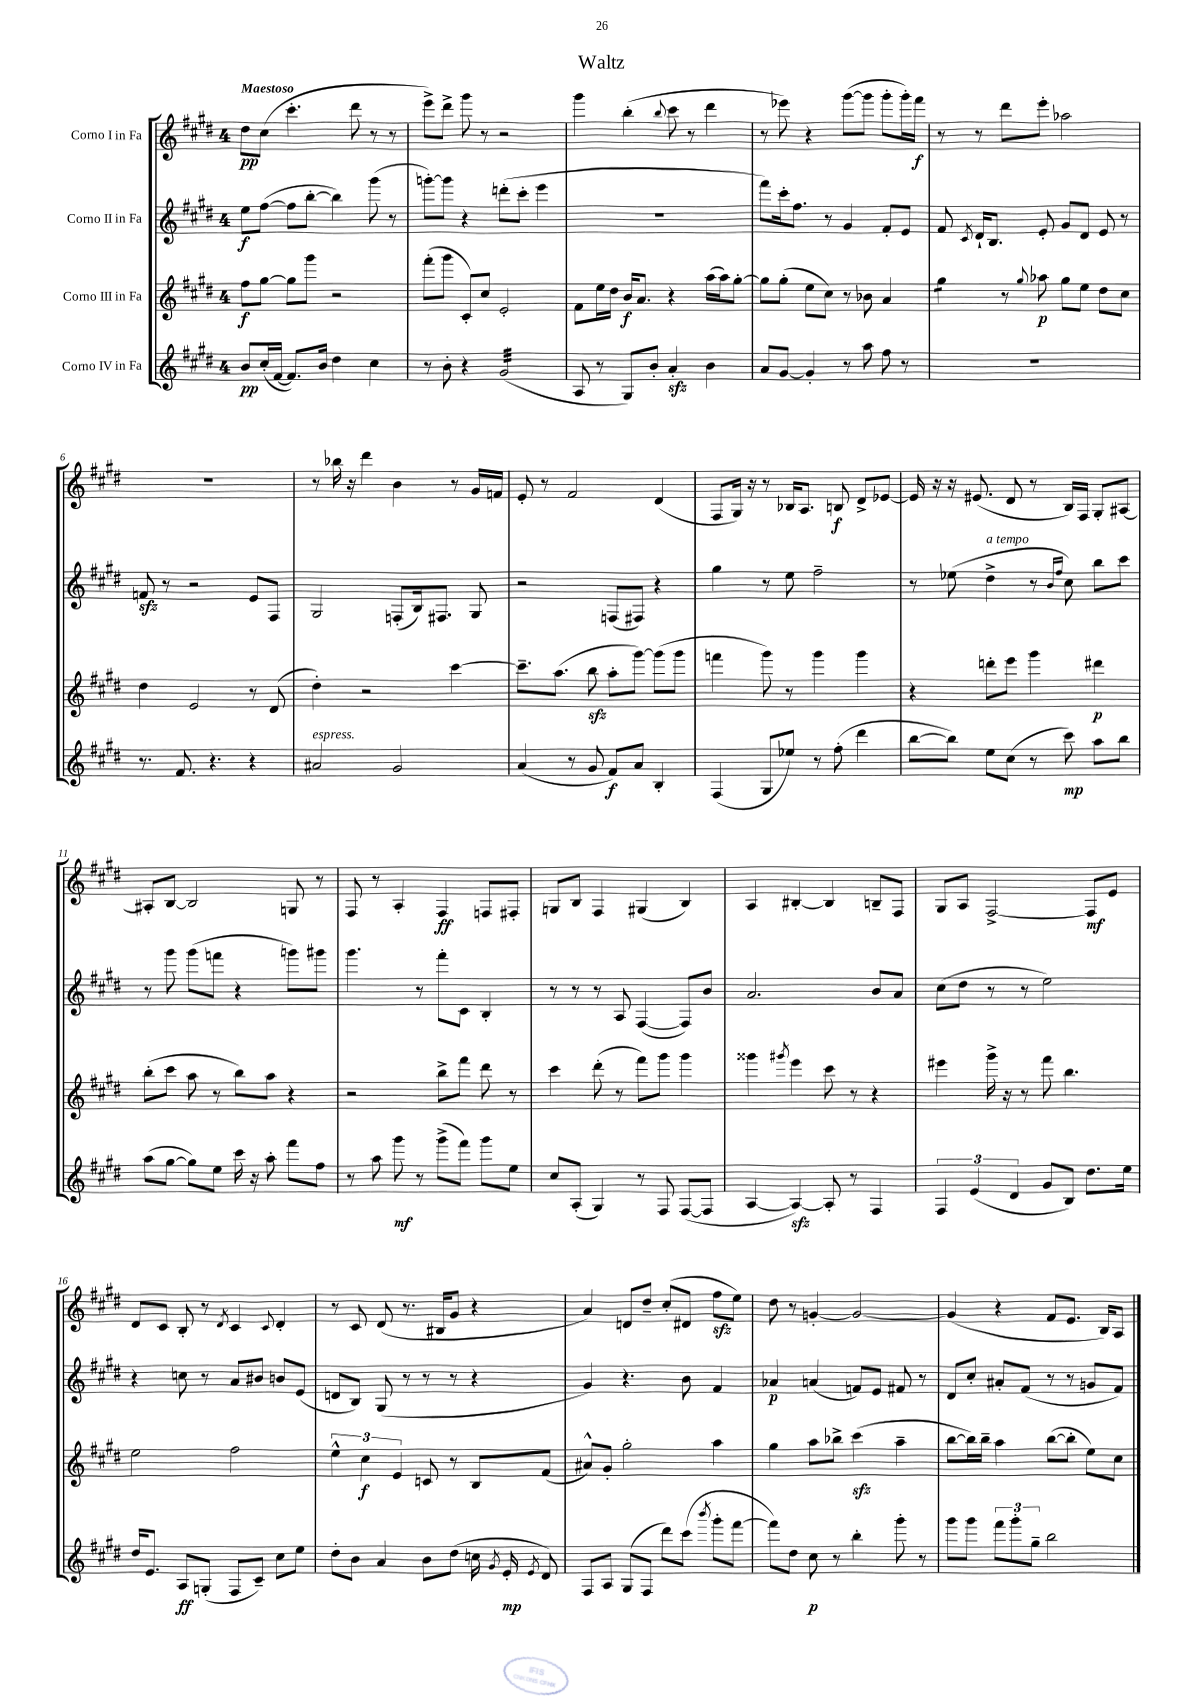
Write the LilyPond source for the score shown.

\header { title = "Waltz" }
<<
\new StaffGroup <<
\new Staff = "s0" \with { instrumentName = "Corno I in Fa" } {
    \clef treble \key e \major \once \override Staff.TimeSignature.style = #'single-digit \time 4/4 \tempo "Maestoso"
    \autoBeamOff dis''8[\pp cis''8]( cis'''4.-. dis'''8 r8 r8 |
    e'''8[->) dis'''8]-> gis'''8 r8 r2 |
    gis'''4 b''4-.( \appoggiatura { b''8 } cis'''8 r8 dis'''4 |
    r8 ees'''8) r4 gis'''8[~( gis'''8] gis'''8[-. gis'''16-.) fis'''16]\f |
    r8 r8 dis'''8[ e'''8]-. aes''2 |
    R1 |
    r8 bes''16 r16 dis'''4 b'4 r8 gis'16[ f'16] |
    e'8-. r8 fis'2 dis'4( |
    fis8[ gis16]) r16 r8 bes16[ a8.] b8\f dis'8[-> ees'8]~ |
    ees'16 r16 r16 eis'8.( dis'8 r8 b16[) fis16] gis8[-. ais8]~ |
    ais8[-. b8]~ b2 g8 r8 |
    fis8 r8 a4-. fis4\ff f8[ fis8]-. |
    g8[ b8] fis4 gis4( b4) |
    a4 bis4~-. bis4 b8[-- fis8] |
    gis8[ a8] fis2~-> fis8[\mf e'8] |
    dis'8[ cis'8] b8-. r8 \acciaccatura { dis'8 } cis'4 \appoggiatura { cis'8 } dis'4-. |
    r8 cis'8 dis'8( r8. bis16[ gis'8] r4 |
    a'4) d'8[ dis''8]-- cis''8[-.( dis'8] fis''8[\sfz e''8]) |
    dis''8 r8 g'4~-. g'2~ |
    g'4( r4 fis'8[ e'8.] b16[) a8] \bar "|." |
}
\new Staff = "s1" \with { instrumentName = "Corno II in Fa" } {
    \clef treble \key e \major \once \override Staff.TimeSignature.style = #'single-digit \time 4/4
    \autoBeamOff e''8[\f fis''8]~( fis''8[ b''8]~-. b''4) gis'''8( r8 |
    g'''8[~-.) g'''8] r4 d'''8[-.( cis'''8]-. e'''4 |
    R1 |
    fis'''8[) cis'''16-. fis''8.] r8 gis'4 fis'8[-. e'8] |
    fis'8 \acciaccatura { cis'8 } dis'16[-! b8.] e'8-. gis'8[ dis'8] e'8 r8 |
    f'8\sfz r8 r2 e'8[ fis8] |
    gis2 f8[-.( b16) fis8.] gis8 |
    r2 f8[( fis8]) r4 |
    gis''4 r8 e''8 fis''2-- |
    r8 ees''8( dis''4->^\markup { \italic "a tempo" } r8 \grace { b'16[ fis''16] } cis''8) b''8[ cis'''8] |
    r8 gis'''8 gis'''8[( f'''8] r4 g'''8[) gis'''8] |
    gis'''4. r8 fis'''8[-. cis'8] b4-. |
    r8 r8 r8 a8 fis4~( fis8[) b'8] |
    a'2. b'8[ a'8] |
    cis''8[( dis''8] r8 r8 e''2) |
    r4 c''8 r8 a'8[ bis'8] b'8[ e'8]( |
    d'8[ b8]) gis8( r8 r8 r8 r4 |
    gis'4) r4. b'8 fis'4 |
    aes'4\p a'4( f'8[) e'8] fis'8 r8 |
    dis'8[ cis''8]-. ais'8[-. fis'8]( r8 r8 g'8[ fis'8]) \bar "|." |
}
\new Staff = "s2" \with { instrumentName = "Corno III in Fa" } {
    \clef treble \key e \major \once \override Staff.TimeSignature.style = #'single-digit \time 4/4
    \autoBeamOff fis''8[\f gis''8]~ gis''8[ gis'''8] r2 |
    fis'''8[-.( gis'''8] cis'8[-.) cis''8] e'2-. |
    fis'8[ e''16 dis''16] b'16[\f a'8.] r4 a''16[( a''16) gis''8]~-. |
    gis''8[ gis''8]-.( e''8[ cis''8]) r8 bes'8 a'4 |
    gis''4:8 r8 \appoggiatura { gis''8 } aes''8\p gis''8[ e''8] dis''8[ cis''8] |
    dis''4 e'2 r8 dis'8( |
    dis''4-.) r2 cis'''4~ |
    cis'''8.[-- a''8.]( b''8\sfz a''8[-. gis'''8]~) gis'''8[( gis'''8] |
    f'''4 gis'''8) r8 gis'''4 gis'''4 |
    r4 d'''8[-. e'''8] gis'''4 dis'''4\p |
    b''8[-.( cis'''8] a''8 r8 b''8[) a''8] r4 |
    r2 b''8[-> fis'''8] dis'''8 r8 |
    cis'''4 dis'''8-.( r8 fis'''8[) gis'''8] gis'''4 |
    gisis'''4 \acciaccatura { gis'''8 } e'''4 cis'''8 r8 r4 |
    eis'''4 gis'''16-> r16 r8 fis'''8 b''4. |
    e''2 fis''2 |
    \tuplet 3/2 { e''4-^ cis''4\f e'4 } c'8 r8 b8[ fis'8]( |
    ais'8[-^) gis'8]-. gis''2-. a''4 |
    gis''4 a''8[ bes''8]-> cis'''4\sfz( a''4-- |
    b''8[~ b''16) b''16]-- a''4 b''8[~( b''8]-. e''8[) cis''8] \bar "|." |
}
\new Staff = "s3" \with { instrumentName = "Corno IV in Fa" } {
    \clef treble \key e \major \once \override Staff.TimeSignature.style = #'single-digit \time 4/4
    \autoBeamOff b'8[\pp cis''16-.( fis'16]~ fis'8.[) b'16] dis''4 cis''4 |
    r8 b'8-. r4 gis'2:32( |
    a8 r8 gis8[) b'8]-. a'4-.\sfz b'4 |
    a'8[ gis'8]~ gis'4-. r8 a''8 fis''8 r8 |
    R1 |
    r8. fis'8. r4. r4 |
    ais'2^\markup { \italic "espress." } gis'2 |
    a'4( r8 gis'8 fis'8[\f) a'8] b4-. |
    fis4( gis8[ ees''8]) r8 fis''8-.( dis'''4 |
    b''8[~ b''8]) e''8[ cis''8]( r8 cis'''8\mp) a''8[ b''8] |
    a''8[( gis''8]~ gis''8[) e''8] cis'''16 r16 a''8-. fis'''8[ fis''8] |
    r8 a''8 gis'''8\mf r8 gis'''8[->( fis'''8]) gis'''8[ e''8] |
    cis''8[ a8]-.( gis4) r8 fis8 fis8[~( fis8] |
    a4~ a4~\sfz) a8-. r8 fis4 |
    \tuplet 3/2 { fis4 e'4( dis'4 } gis'8[ b8]) dis''8.[ e''16] |
    dis''16[ e'8.] a8[\ff g8]-.( fis8[ cis'8]--) cis''8[ e''8] |
    dis''8[-. b'8] a'4 b'8[ dis''8]( c''16 \acciaccatura { gis'8 } e'16-.\mp \acciaccatura { e'8 } dis'8) |
    fis8[ a8] gis8[( fis8] dis'''8[) cis'''8]( \acciaccatura { b'''8 } gis'''8[-. fis'''8]~ |
    fis'''8[) dis''8] cis''8\p r8 b''4-. gis'''8-. r8 |
    gis'''8[ gis'''8] \tuplet 3/2 { fis'''8[ gis'''8-. gis''8]-- } b''2 \bar "|." |
}
>>
>>
